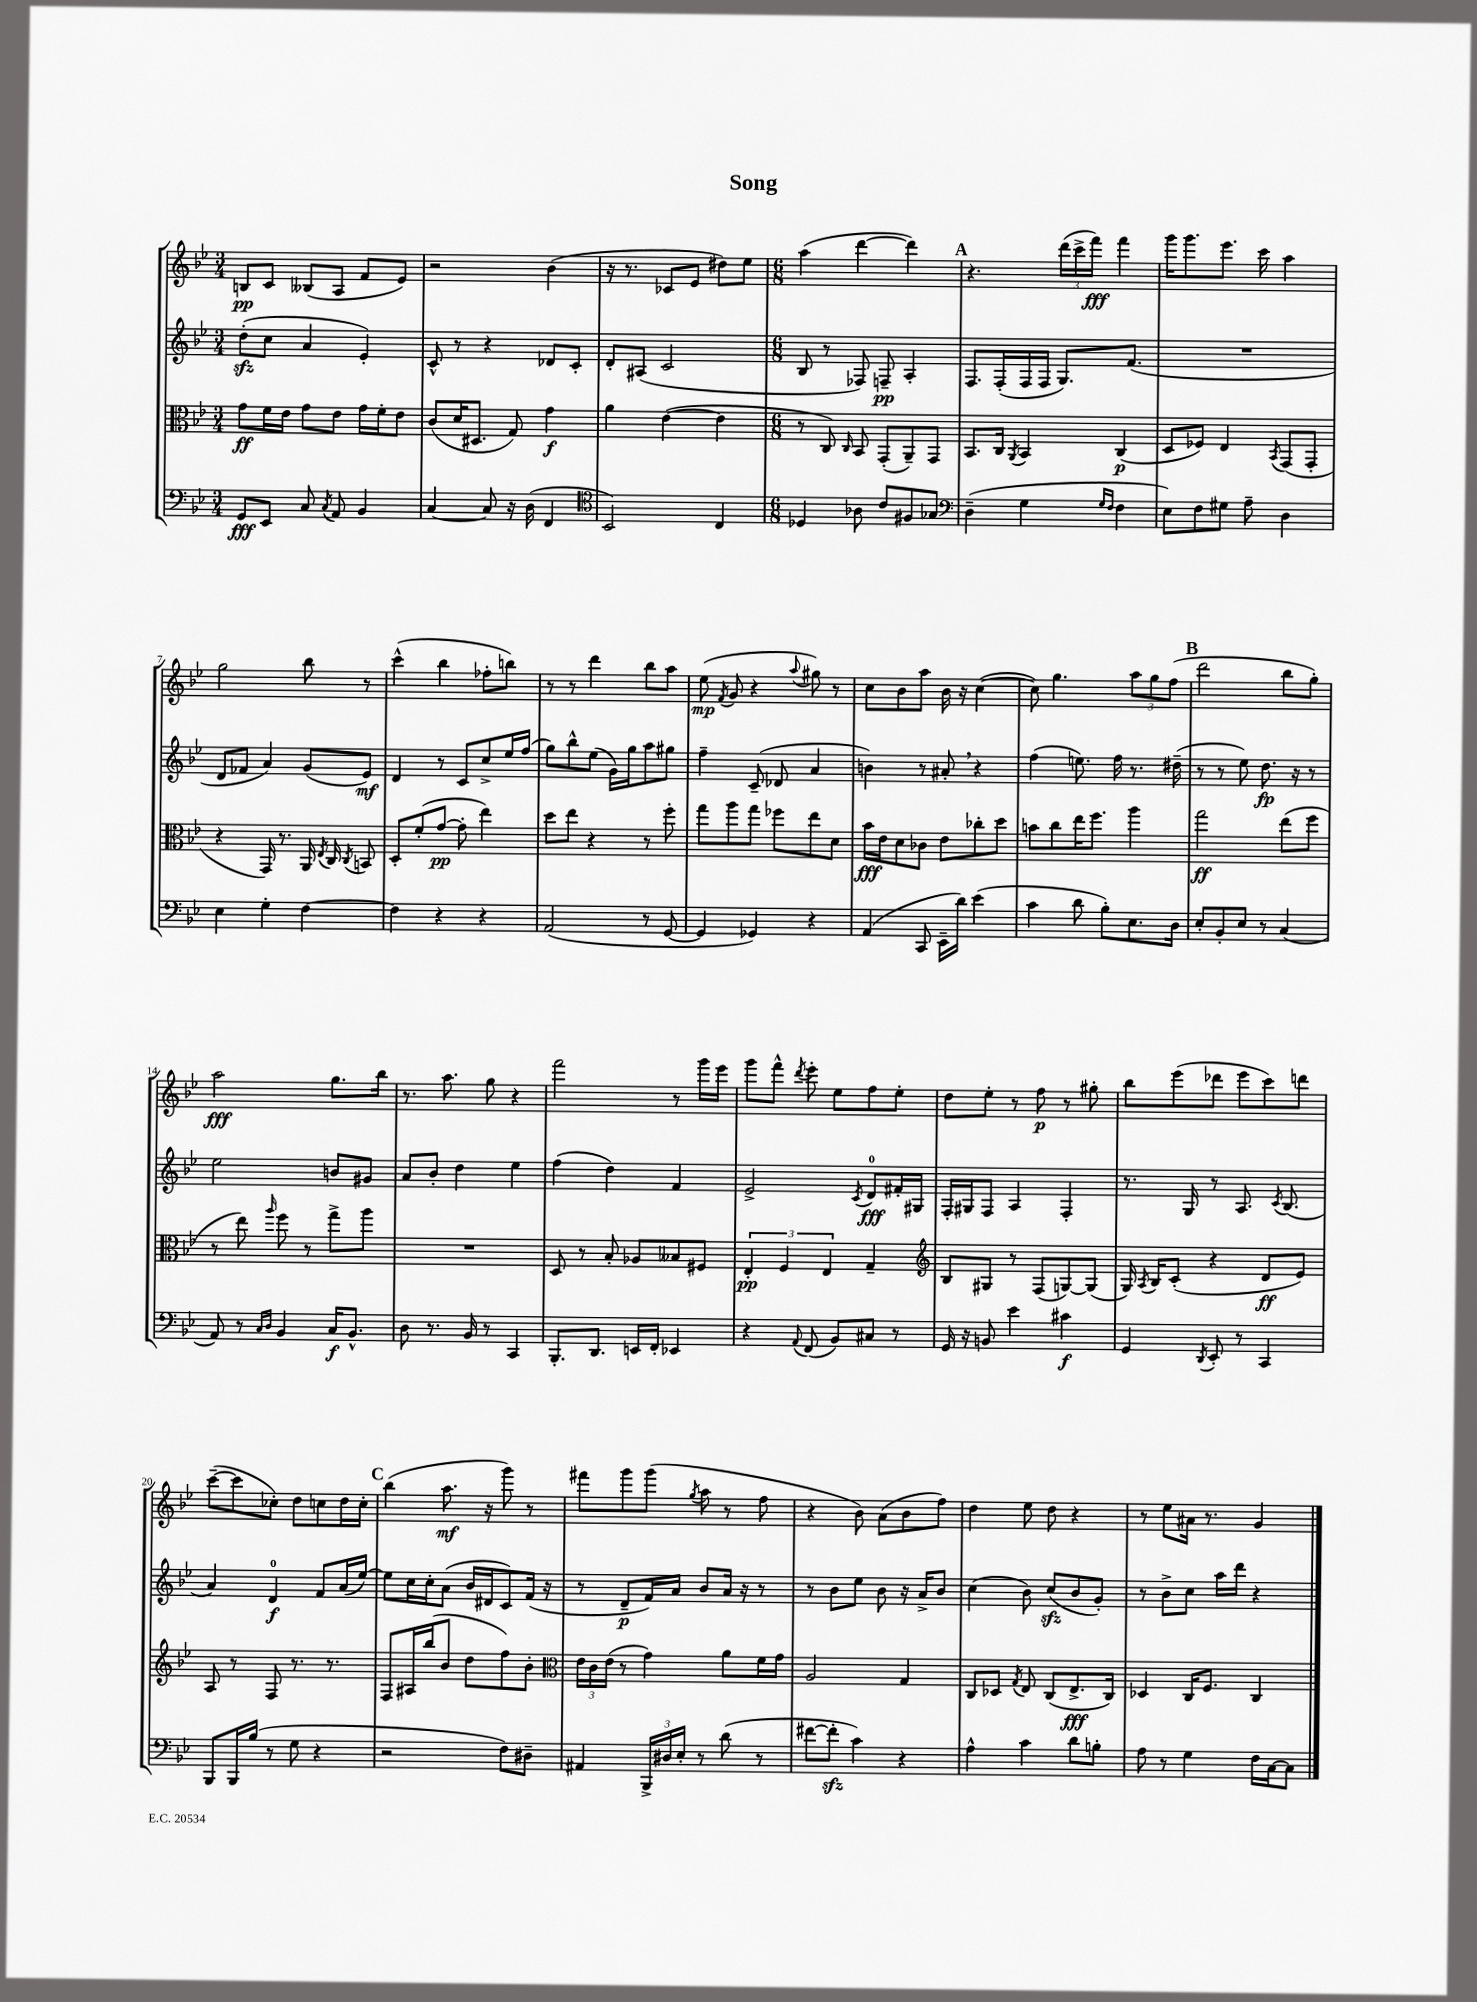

**kern	**dynam	**kern	**dynam	**kern	**dynam	**kern	**dynam
*part4	*part4	*part3	*part3	*part2	*part2	*part1	*part1
*staff4	*staff4	*staff3	*staff3	*staff2	*staff2	*staff1	*staff1
*clefF4	*	*clefC3	*	*clefG2	*	*clefG2	*
*k[b-e-]	*	*k[b-e-]	*	*k[b-e-]	*	*k[b-e-]	*
*M3/4	*	*M3/4	*	*M3/4	*	*M3/4	*
=1	=1	=1	=1	=1	=1	=1	=1
8GG/L	fff	8g\L	ff	(8ddzz'\L	.	8Bn/L	pp
8EE-/J	.	16f\L	.	8cc\J	.	8c/J	.
.	.	16e-\JJ	.	.	.	.	.
8C/	.	8g\L	.	4a/	.	(8B--X/L	.
8qC/	.	.	.	.	.	.	.
8AA/	.	8e-\J	.	.	.	8A/J	.
4BB-/	.	16g\LL	.	4e-'/)	.	8f/L	.
.	.	16f'\J	.	.	.	.	.
.	.	8e-\J	.	.	.	8e-/J)	.
=2	=2	=2	=2	=2	=2	=2	=2
[4C/	.	(8c/L	.	8c^^/	.	2r	.
.	.	16d/K	.	8r	.	.	.
.	.	8.D#X/J	.	.	.	.	.
8C/]	.	.	.	4r	.	.	.
16r	.	8G/)	.	.	.	.	.
(16D\	.	.	.	.	.	.	.
4FF/	.	4g\	f	8d-X/L	.	(4b-\	.
.	.	.	.	8c'/J	.	.	.
=3	=3	=3	=3	=3	=3	=3	=3
*clefC4	*	*	*	*	*	*	*
2BB-/)	.	4a\	.	8d'/L	.	16r	.
.	.	.	.	.	.	8.r	.
.	.	.	.	(8A#X/J	.	.	.
.	.	([4e-\	.	2c/	.	8c-X/L	.
.	.	.	.	.	.	8e-/J	.
4C/	.	4e-\]	.	.	.	8dd#X\L)	.
.	.	.	.	.	.	8ee-\J	.
=4	=4	=4	=4	=4	=4	=4	=4
*M6/8	*	*M6/8	*	*M6/8	*	*M6/8	*
4D-X/	.	8r	.	8B-/	.	(4aa\	.
.	.	8C/)	.	8r	.	.	.
.	.	16qqC/	.	.	.	.	.
8A-X\	.	8BB-/	.	8F-X/)	.	[4ddd\	.
8c/L	.	(8GG'/L	.	8Fn~/	pp	.	.
8F#X/	.	8AA~/)	.	4A'/	.	4ddd\])	.
8G-X/J	.	8GG/J	.	.	.	.	.
!!LO:REH:place=s1:t=A
=5	=5	=5	=5	=5	=5	=5	=5
*clefF4	*	*	*	*	*	*	*
(4D~\	.	8.BB-/L	.	8.F/L	.	4.r	.
.	.	16C/Jk	.	(16F'/L	.	.	.
.	.	8qAA/	.	.	.	.	.
4G\	.	4BB-/	.	16F/	.	.	.
.	.	.	.	16F/JJ	.	.	.
.	.	.	.	8.G/L)	.	(24ddd\LL	.
.	.	.	.	.	.	24ccc^\	.
.	.	.	.	.	.	24fff\JJ)	fff
16qqG/LL	.	.	.	.	.	.	.
16qqF/JJ	.	.	.	.	.	.	.
4F\	.	(4C/	p	.	.	4fff\	.
.	.	.	.	(8.f/J	.	.	.
=6	=6	=6	=6	=6	=6	=6	=6
8E-\L)	.	8D/L	.	2.r	.	16ggg\KL	.
.	.	.	.	.	.	8.ggg\	.
8F\	.	8F-X/J)	.	.	.	.	.
8G#X\J	.	4E-/	.	.	.	8.eee-\J	.
8A~\	.	.	.	.	.	.	.
.	.	.	.	.	.	16ccc\	.
.	.	8qBB-/	.	.	.	.	.
4D\	.	(8GG/L	.	.	.	4aa\	.
.	.	8GG'/J	.	.	.	.	.
!!LO:LB:g=z
=7	=7	=7	=7	=7	=7	=7	=7
4E-\	.	4r	.	8d/L	.	2gg\	.
.	.	.	.	8f-X/J	.	.	.
4G'\	.	16GG/)	.	4a/)	.	.	.
.	.	8.r	.	.	.	.	.
[4F\	.	16AA/	.	(8g/L	.	8bb-\	.
.	.	8qE-/	.	.	.	.	.
.	.	16C/	.	.	.	.	.
.	.	8qC/	.	.	.	.	.
.	.	8BBn/	.	8e-/J)	mf	8r	.
=8	=8	=8	=8	=8	=8	=8	=8
4F\]	.	8D'/L	.	4d/	.	(4ccc^^\	.
.	.	(8f'/	.	.	.	.	.
4r	.	[8g/J	pp	8r	.	4bb-\	.
.	.	8g'\]	.	8c/L	.	.	.
4r	.	4ee-\)	.	8cc^/	.	8ff-X'\L	.
.	.	.	.	16ee-/L	.	8bbn\J)	.
.	.	.	.	(16ff/JJ	.	.	.
=9	=9	=9	=9	=9	=9	=9	=9
(2AA/	.	8dd\L	.	8gg\L)	.	8r	.
.	.	8ee-\J	.	8bb-^^\	.	8r	.
.	.	4r	.	(8ee-\J	.	4ddd\	.
.	.	.	.	16g\LL)	.	.	.
.	.	.	.	16gg\J	.	.	.
8r	.	8r	.	8aa\	.	8bb-\L	.
[8GG/	.	8ff'\	.	8gg#X\J	.	8aa\J	.
=10	=10	=10	=10	=10	=10	=10	=10
4GG/]	.	8gg\L	.	4ff~\	.	(8ee-\	mp
.	.	.	.	.	.	8qf/	.
.	.	8aa\	.	.	.	8g/	.
4GG-X/)	.	8gg\J	.	(8c~/	.	4r	.
.	.	8ff-X\L	.	8d-X/	.	.	.
.	.	.	.	.	.	8qqaa/	.
4r	.	8ee-\	.	4a/	.	8gg#X\)	.
.	.	8d\J	.	.	.	8r	.
=11	=11	=11	=11	=11	=11	=11	=11
(4AA/	.	16b-\LL	fff	4bn\)	.	8cc\L	.
.	.	16e-\J	.	.	.	.	.
.	.	8d\	.	.	.	8b-\	.
8CC/	.	8c-X\J	.	8r	.	8aa\J	.
16EE-~\LL	.	8e-\L	.	8a#X',/	.	16b-\	.
16d\JJ)	.	.	.	.	.	16r	.
(4e-\	.	8cc-X'\	.	4r	.	([4cc\	.
.	.	8dd\J	.	.	.	.	.
=12	=12	=12	=12	=12	=12	=12	=12
4c\	.	8bn\L	.	(4ff\	.	8cc\])	.
.	.	8cc\	.	.	.	4.gg\	.
8d\	.	16ee-\K	.	8.een\)	.	.	.
.	.	8.ff\J	.	.	.	.	.
8B-'\L)	.	.	.	.	.	.	.
.	.	.	.	16ff\	.	.	.
8.E-\	.	4aa\	.	8.r	.	12aa\L	.
.	.	.	.	.	.	12gg\	.
.	.	.	.	.	.	(12ff\J	.
16D\Jk	.	.	.	(16dd#X~\	.	.	.
!!LO:REH:place=s1:t=B
=13	=13	=13	=13	=13	=13	=13	=13
8E-'/L	.	2gg\	ff	8r	.	2ddd\	.
8BB-'/	.	.	.	8r	.	.	.
8E-/J	.	.	.	8ee-\)	.	.	.
8r	.	.	.	8.dd\	fp	.	.
(4C/	.	(8ee-\L	.	.	.	8bb-\L	.
.	.	.	.	16r	.	.	.
.	.	8ff\J	.	8r	.	8gg'\J)	.
!!LO:LB:g=z
=14	=14	=14	=14	=14	=14	=14	=14
8AA/)	.	8r	.	2ee-\	.	2aa\	fff
8r	.	8ee-\)	.	.	.	.	.
16qqC/LL	.	.	.	.	.	.	.
16qqD/JJ	.	16qqaa/	.	.	.	.	.
4BB-/	.	8ff\	.	.	.	.	.
.	.	8r	.	.	.	.	.
16C/KL	f	8gg^\L	.	8bn/L	.	8.gg\L	.
8.BB-^^/J	.	.	.	.	.	.	.
.	.	8aa\J	.	8g#X/J	.	.	.
.	.	.	.	.	.	16bb-\Jk	.
=15	=15	=15	=15	=15	=15	=15	=15
8D\	.	2.r	.	8a/L	.	8.r	.
8.r	.	.	.	8b-'/J	.	.	.
.	.	.	.	.	.	8.aa\	.
.	.	.	.	4dd\	.	.	.
16BB-/	.	.	.	.	.	.	.
8r	.	.	.	.	.	8gg\	.
4CC/	.	.	.	4ee-\	.	4r	.
=16	=16	=16	=16	=16	=16	=16	=16
8.BBB-'/L	.	8D/	.	(4ff\	.	2fff\	.
.	.	8r	.	.	.	.	.
8.DD/J	.	.	.	.	.	.	.
.	.	8B-'/	.	4dd\)	.	.	.
16EEn/LL	.	8A-X/L	.	.	.	.	.
16FF'/JJ	.	.	.	.	.	.	.
4EE-X/	.	8B--X/	.	4f/	.	8r	.
.	.	8F#X/J	.	.	.	16ggg\LL	.
.	.	.	.	.	.	16eee-\JJ	.
=17	=17	=17	=17	=17	=17	=17	=17
4r	.	6E-'/	pp	2e-^/	.	8ggg\L	.
.	.	.	.	.	.	8fff^^\J	.
.	.	6F/	.	.	.	.	.
8qqAA/	.	.	.	.	.	8qddd/	.
(8FF/	.	.	.	.	.	8eee-'\	.
.	.	6E-/	.	.	.	.	.
8BB-/L)	.	.	.	.	.	8ee-\L	.
.	.	.	.	8qc/	.	.	.
8C#X/J	.	4G~/	.	8d/L	fff	8ff\	.
8r	.	.	.	16f#X'/L	.	8ee-'\J	.
.	.	.	.	16G#X/JJ	.	.	.
=18	=18	=18	=18	=18	=18	=18	=18
*	*	*clefG2	*	*	*	*	*
16GG/	.	8B-/L	.	16F'/LL	.	8dd\L	.
16r	.	.	.	16G#X/J	.	.	.
8BBn/	.	8G#X/J	.	8F/J	.	8ee-'\J	.
4e-\	.	8r	.	4A/	.	8r	.
.	.	(8F/L	.	.	.	8ff\	p
4c#X\	f	[8Gn/)	.	4F'/	.	8r	.
.	.	(8G/J]	.	.	.	8gg#X'\	.
=19	=19	=19	=19	=19	=19	=19	=19
4GG/	.	16G/)	.	8.r	.	8bb-\L	.
.	.	8qA/	.	.	.	.	.
.	.	16B-/KL	.	.	.	.	.
.	.	(8c'/J	.	.	.	(8eee-\	.
.	.	.	.	16G/	.	.	.
8qDD/	.	.	.	.	.	.	.
8EE-'/	.	4r	.	8r	.	8ddd-X\J	.
8r	.	.	.	8.A/	.	8eee-\L	.
4CC/	.	8d/L	ff	.	.	8ccc\)	.
.	.	.	.	8qc/	.	.	.
.	.	.	.	(8.B-/	.	.	.
.	.	8e-/J)	.	.	.	8dddn\J	.
!!LO:LB:g=z
=20	=20	=20	=20	=20	=20	=20	=20
8BBB-/L	.	8A/	.	4a/)	.	([8ccc~\L	.
16BBB-/L	.	8r	.	.	.	8ccc\]	.
(16B-/JJ	.	.	.	.	.	.	.
8r	.	8F/	.	4d/	f	8cc-X'\J)	.
8G\	.	8.r	.	.	.	8dd\L	.
4r	.	.	.	8f/L	.	8ccn\	.
.	.	8.r	.	.	.	.	.
.	.	.	.	(16a/L	.	16dd\L	.
.	.	.	.	[16ee-/JJ)	.	16cc'\JJ	.
!!LO:REH:place=s1:t=C
=21	=21	=21	=21	=21	=21	=21	=21
2r	.	8F/L	.	8ee-\L]	.	(4bb-\	.
.	.	16A#X/L	.	16cc\L	.	.	.
.	.	(16bb-/J	.	16cc'\J	.	.	.
.	.	8b-/J	.	(8a\J	.	8.aa\	mf
.	.	8dd\L	.	16b-/LL	.	.	.
.	.	.	.	16d#X/J	.	16r	.
8F\L)	.	8ff\)	.	8c/)	.	8ggg\)	.
8D#X~\J	.	8b-'\J	.	(16f/Jk	.	8r	.
.	.	.	.	16r	.	.	.
=22	=22	=22	=22	=22	=22	=22	=22
*	*	*clefC3	*	*	*	*	*
4AA#X/	.	24e-\LL	.	8r	.	8fff#X\L	.
.	.	24c\	.	.	.	.	.
.	.	(24e-\JJ	.	.	.	.	.
.	.	8r	.	8d~/L	p	8ggg\	.
24BBB-^/LL	.	4g\)	.	16f/L)	.	(8ggg\J	.
24D#X/	.	.	.	.	.	.	.
.	.	.	.	16a/JJ	.	.	.
24E-'/JJ	.	.	.	.	.	.	.
.	.	.	.	.	.	8qgg/	.
8r	.	.	.	8b-/L	.	8aa\	.
(8d\	.	8a\L	.	16a/Jk	.	8r	.
.	.	.	.	16r	.	.	.
8r	.	16f\L	.	8r	.	8ff\	.
.	.	16g\JJ	.	.	.	.	.
=23	=23	=23	=23	=23	=23	=23	=23
[8f#X\L	.	2A/	.	8r	.	4r	.
8f#zz'\J]	.	.	.	8b-\L	.	.	.
4c\)	.	.	.	8ee-\J	.	8b-\)	.
.	.	.	.	8b-\	.	(8a\L	.
4r	.	4G/	.	16r	.	8b-\	.
.	.	.	.	16a^/KL	.	.	.
.	.	.	.	8b-/J	.	8ff\J)	.
=24	=24	=24	=24	=24	=24	=24	=24
4A^^\	.	8C/L	.	(4cc\	.	4dd\	.
.	.	8D-X/J	.	.	.	.	.
.	.	8qG/	.	.	.	.	.
4c\	.	8E-/	.	8b-\)	.	8ee-\	.
.	.	(8C/L	.	(8cczz/L	.	8dd\	.
8d\L	.	8.E-^/	fff	8b-/	.	4r	.
8Bn'\J	.	.	.	8g'/J)	.	.	.
.	.	16C/Jk)	.	.	.	.	.
=25	=25	=25	=25	=25	=25	=25	=25
8A\	.	4D-X/	.	8r	.	8r	.
8r	.	.	.	8b-^\L	.	8ee-\L	.
4G\	.	16C/KL	.	8cc\J	.	16a#X\Jk	.
.	.	8.F/J	.	.	.	8.r	.
.	.	.	.	16aa\LL	.	.	.
.	.	.	.	16ddd\JJ	.	.	.
16F\LL	.	4C/	.	4r	.	4g/	.
[16C\J	.	.	.	.	.	.	.
8C\J]	.	.	.	.	.	.	.
==	==	==	==	==	==	==	==
*-	*-	*-	*-	*-	*-	*-	*-
